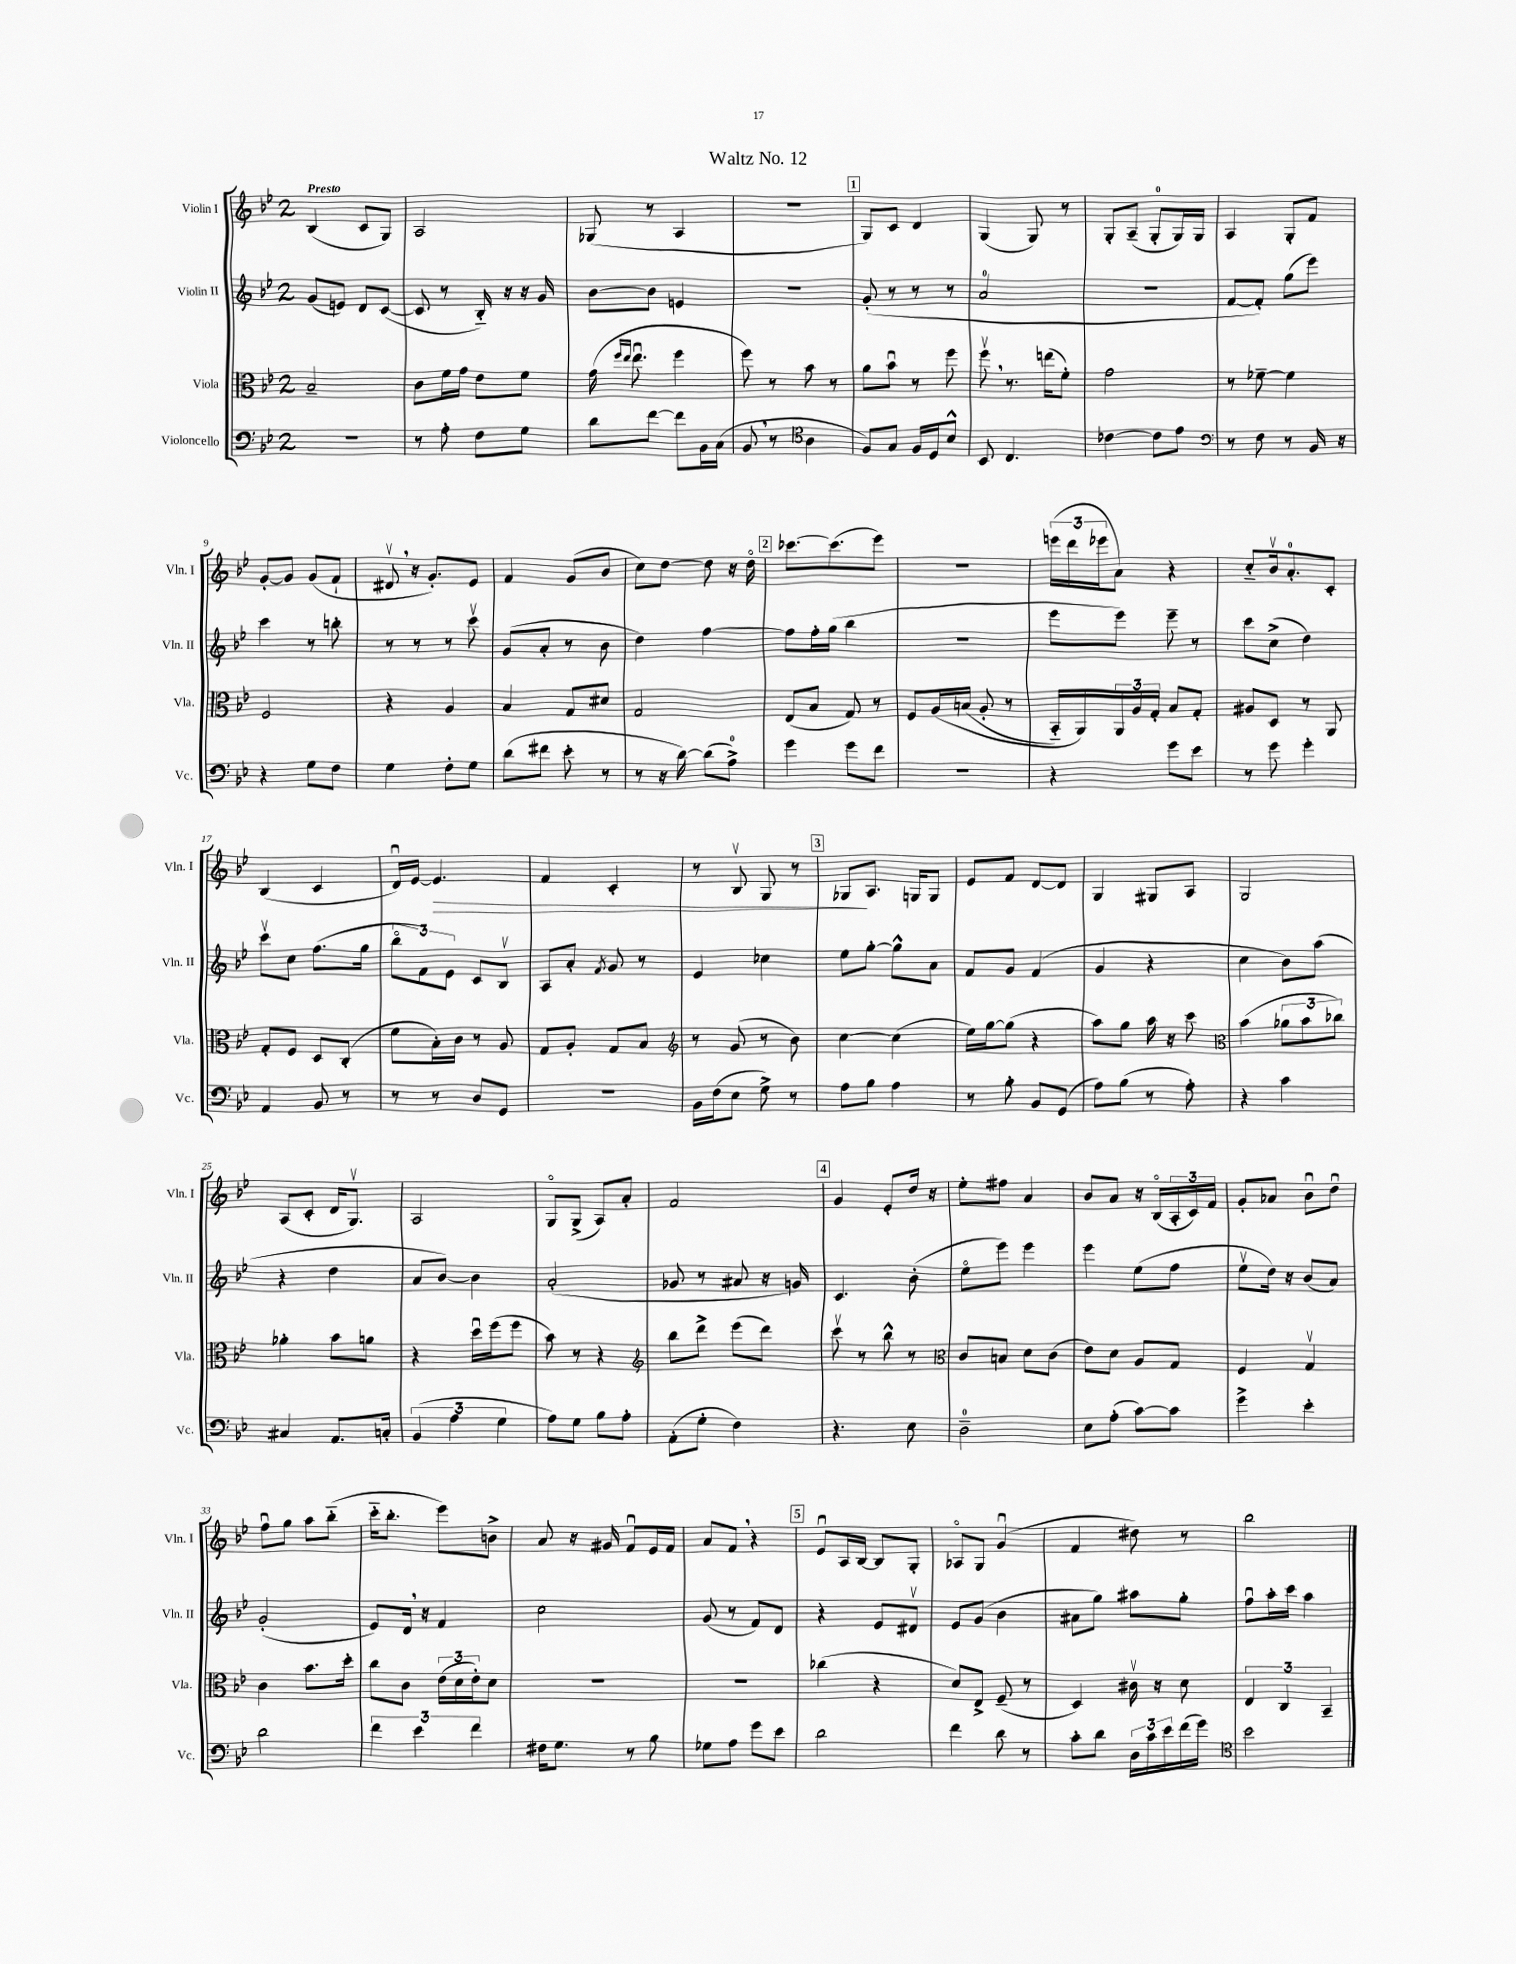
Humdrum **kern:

**kern	**kern	**kern	**kern
*staff4	*staff3	*staff2	*staff1
*clefF4	*clefC3	*clefG2	*clefG2
*k[b-e-]	*k[b-e-]	*k[b-e-]	*k[b-e-]
*M2/4	*M2/4	*M2/4	*M2/4
2r	2B-~	(8g	(4B-
.	.	8e)	.
.	.	8d	8c
.	.	([8c	8G)
=	=	=	=
8r	8c	8c]	2A
8A'	16f	8r	.
.	16g	.	.
8F	8e-	16B-'~)	.
.	.	16r	.
8G	8f	16r	.
.	.	16g	.
=	=	=	=
8d	(16g	[8b-	(8G-
.	16qqff	.	.
.	16qqee-	.	.
.	8.ee-u	.	.
[8f	.	8b-]	8r
8f]	4ff	4e	4A
16BB-	.	.	.
(16C	.	.	.
=	=	=	=
8BB-	8ff)	2r	2r
8r	8r	.	.
*clefC4	*	*	*
4A	8b-	.	.
.	8r	.	.
=	=	=	=
8F)	8a	(8g'	8G)
8G	8b-u	8r	8c
16F	8r	8r	4d
16D	.	.	.
8B-^^	8ff	8r	.
=	=	=	=
8BB-	8ffv	2a	(4G
4.C	8.r	.	.
.	.	.	8G)
.	(16ee	.	.
.	8f')	.	8r
=	=	=	=
[4c-	2g	2r	8G'
.	.	.	(8A~
8c-]	.	.	8G'
8e-	.	.	16G)
.	.	.	16G
=	=	=	=
*clefF4	*	*	*
8r	8r	[8f	4A
8F	[8f-~	8f'])	.
8r	4f-]	(8gg	8G'
16BB-	.	8eee-)	8f
16r	.	.	.
=	=	=	=
4r	2F	4ccc	[8g'
.	.	.	8g]
8G	.	8r	(8g
8F	.	8bb'	8f`
=	=	=	=
4G	4r	8r	8d#v
.	.	8r	16r
.	.	.	8.g')
8F'	4A	8r	.
8G	.	8cccv	8e-
=	=	=	=
(8d	4B-	(8g	4f
8f#	.	8a'	.
8e-'	8G	8r	(8g
8r	8d#	8b-	8b-
=	=	=	=
8r	2G	4dd)	8cc)
16r	.	.	[8dd
[16d)	.	.	.
(8d]	.	[4ff	8dd]
8A^)	.	.	16r
.	.	.	16ddo
=	=	=	=
4g	(8E-	8ff]	[8.ccc-
.	8B-	16ff'	.
.	.	(16gg	(8.ccc-]
8g	8G)	4bb-	.
8f	8r	.	8eee-)
=	=	=	=
2r	8F	2r	2r
.	&(16A	.	.
.	(16B	.	.
.	8A'	.	.
.	8r	.	.
=	=	=	=
4r	16BB-'~)	8eee-	(24eee
.	.	.	24ddd
.	16AA&)	.	.
.	.	.	24eee-
.	24AA	8eee-)	8a)
.	24A	.	.
.	24G'	.	.
8g	8B-	8eee-~	4r
8e-	8G'	8r	.
=	=	=	=
8r	8A#	8ccc	8cc'~
8g	8D	(8cc^	16b-v
.	.	.	8.a'
4g'	8r	4dd)	.
.	8AA	.	8c'
=	=	=	=
4AA	8G'	8cccv	(4B-
.	8F	8cc	.
8BB-	8D	(8.ff	4c
8r	(8C'	.	.
.	.	16gg	.
=	=	=	=
8r	8f	12bb-o	16du)
.	.	.	[16e-
.	.	12f)	.
8r	16B-')	.	4.e-]
.	.	12e-	.
.	16c	.	.
8D	8r	8c	.
8GG	8A	8B-v	.
=	=	=	=
2r	8G	8A	4f
.	8A'	8a'	.
.	.	8qf	.
.	8G	8g	4c'
.	8B-	8r	.
=	=	=	=
*	*clefG2	*	*
16BB-	8r	4e-	8r
(16F	.	.	.
8E-	(8g	.	8B-v
8G^)	8r	4cc-	8G
8r	8b-)	.	8r
=	=	=	=
8A	[4cc	8ee-	8G-
8B-	.	[8gg'	8.A
4A	(4cc]	8gg^^]	.
.	.	.	16G
.	.	8a	8G
=	=	=	=
8r	16ee-)	8f	8e-
.	[16gg	.	.
8B-'	(8gg]	8g	8f
8BB-	4r	(4f	[8d
(8GG	.	.	8d]
=	=	=	=
8A)	8aa)	4g	4G
(8B-	8gg	.	.
8r	16aa	4r	8G#
.	16r	.	.
8A')	8ccc	.	8A
=	=	=	=
*	*clefC3	*	*
4r	(4b-	4cc	2G
4c	12a-	8b-)	.
.	12b-	.	.
.	.	(8aa	.
.	12cc-)	.	.
=	=	=	=
4C#	4a-'	4r	(8A
.	.	.	8c'
8.AA	8b-	4dd	16d
.	.	.	8.Gv)
.	8a	.	.
16C'	.	.	.
=	=	=	=
(6BB-	4r	8a	2A
.	.	[8b-)	.
6A	.	.	.
.	16ddu	4b-]	.
.	(16ff	.	.
6G	.	.	.
.	8ff	.	.
=	=	=	=
8A)	8b-)	(2a'	8Go
8G	8r	.	(8G^
8B-	4r	.	8A)
8A'	.	.	8a'
=	=	=	=
*	*clefG2	*	*
(8AA'	8bb-	8g-	2f
8G'	8ddd^	8r	.
4F)	(8eee-	8a#	.
.	8ddd)	16r	.
.	.	16g)	.
=	=	=	=
4.r	8cccv	4.c	4g
.	8r	.	.
.	8bb-^^	.	8e-'
8E-	8r	(8b-'	16dd
.	.	.	16r
=	=	=	=
*	*clefC3	*	*
2D~	8c	8ee-o	8ee-'
.	8B	8eee-)	8ff#
.	8d	4eee-	4a
.	(8c	.	.
=	=	=	=
8E-	8e-)	4eee-	8b-
(8A'	8d	.	8a
[8c)	8A	(8ee-	16r
.	.	.	(16B-o
8c]	8G	8ff	24A'
.	.	.	24c)
.	.	.	24f
=	=	=	=
4g^	4F	8ee-v	8g'
.	.	16dd)	8a-
.	.	16r	.
4e-'	4Gv	(8b-	8b-u
.	.	8a)	8ddu
=	=	=	=
2d	4c	(2g'	8ffu
.	.	.	8gg
.	8.b-	.	8aa
.	.	.	(8bb-'~
.	16dd'	.	.
=	=	=	=
6f	8cc	8e-)	16ccc'~
.	.	.	8.bb-'
.	8c	16d	.
6e-	.	.	.
.	.	16r	.
.	(24e-	4f	8eee-)
.	24d	.	.
6f	24e-')	.	.
.	8d	.	8b^
=	=	=	=
16F#	2r	2cc	8a
8.G	.	.	.
.	.	.	16r
.	.	.	16g#
8r	.	.	8fu
8B-	.	.	16e-
.	.	.	16f
=	=	=	=
8G-	2r	(8g	8a
8A	.	8r	8f
8g	.	8f)	4r
8e-	.	8d	.
=	=	=	=
2d	(4cc-	4r	8e-u
.	.	.	16A
.	.	.	[16B-
.	4r	8e-	8B-]
.	.	8d#v	8G'
=	=	=	=
4f	8d)	8e-	8A-o
.	8E-^	(8g	8G
8d	(8F~	4b-	(4gu
8r	8r	.	.
=	=	=	=
8c'	4D)	8a#	4f
8d	.	8gg)	.
24D	16c#v	8aa#	8dd#)
24c	.	.	.
.	16r	.	.
24e-	.	.	.
(16f	8d	8gg'	8r
16g)	.	.	.
=	=	=	=
*clefC4	*	*	*
2b-	6E-	8ffu	2bb-
.	.	16aa'	.
.	6C	.	.
.	.	16ccc	.
.	.	4aa	.
.	6BB-~	.	.
==	==	==	==
*-	*-	*-	*-
